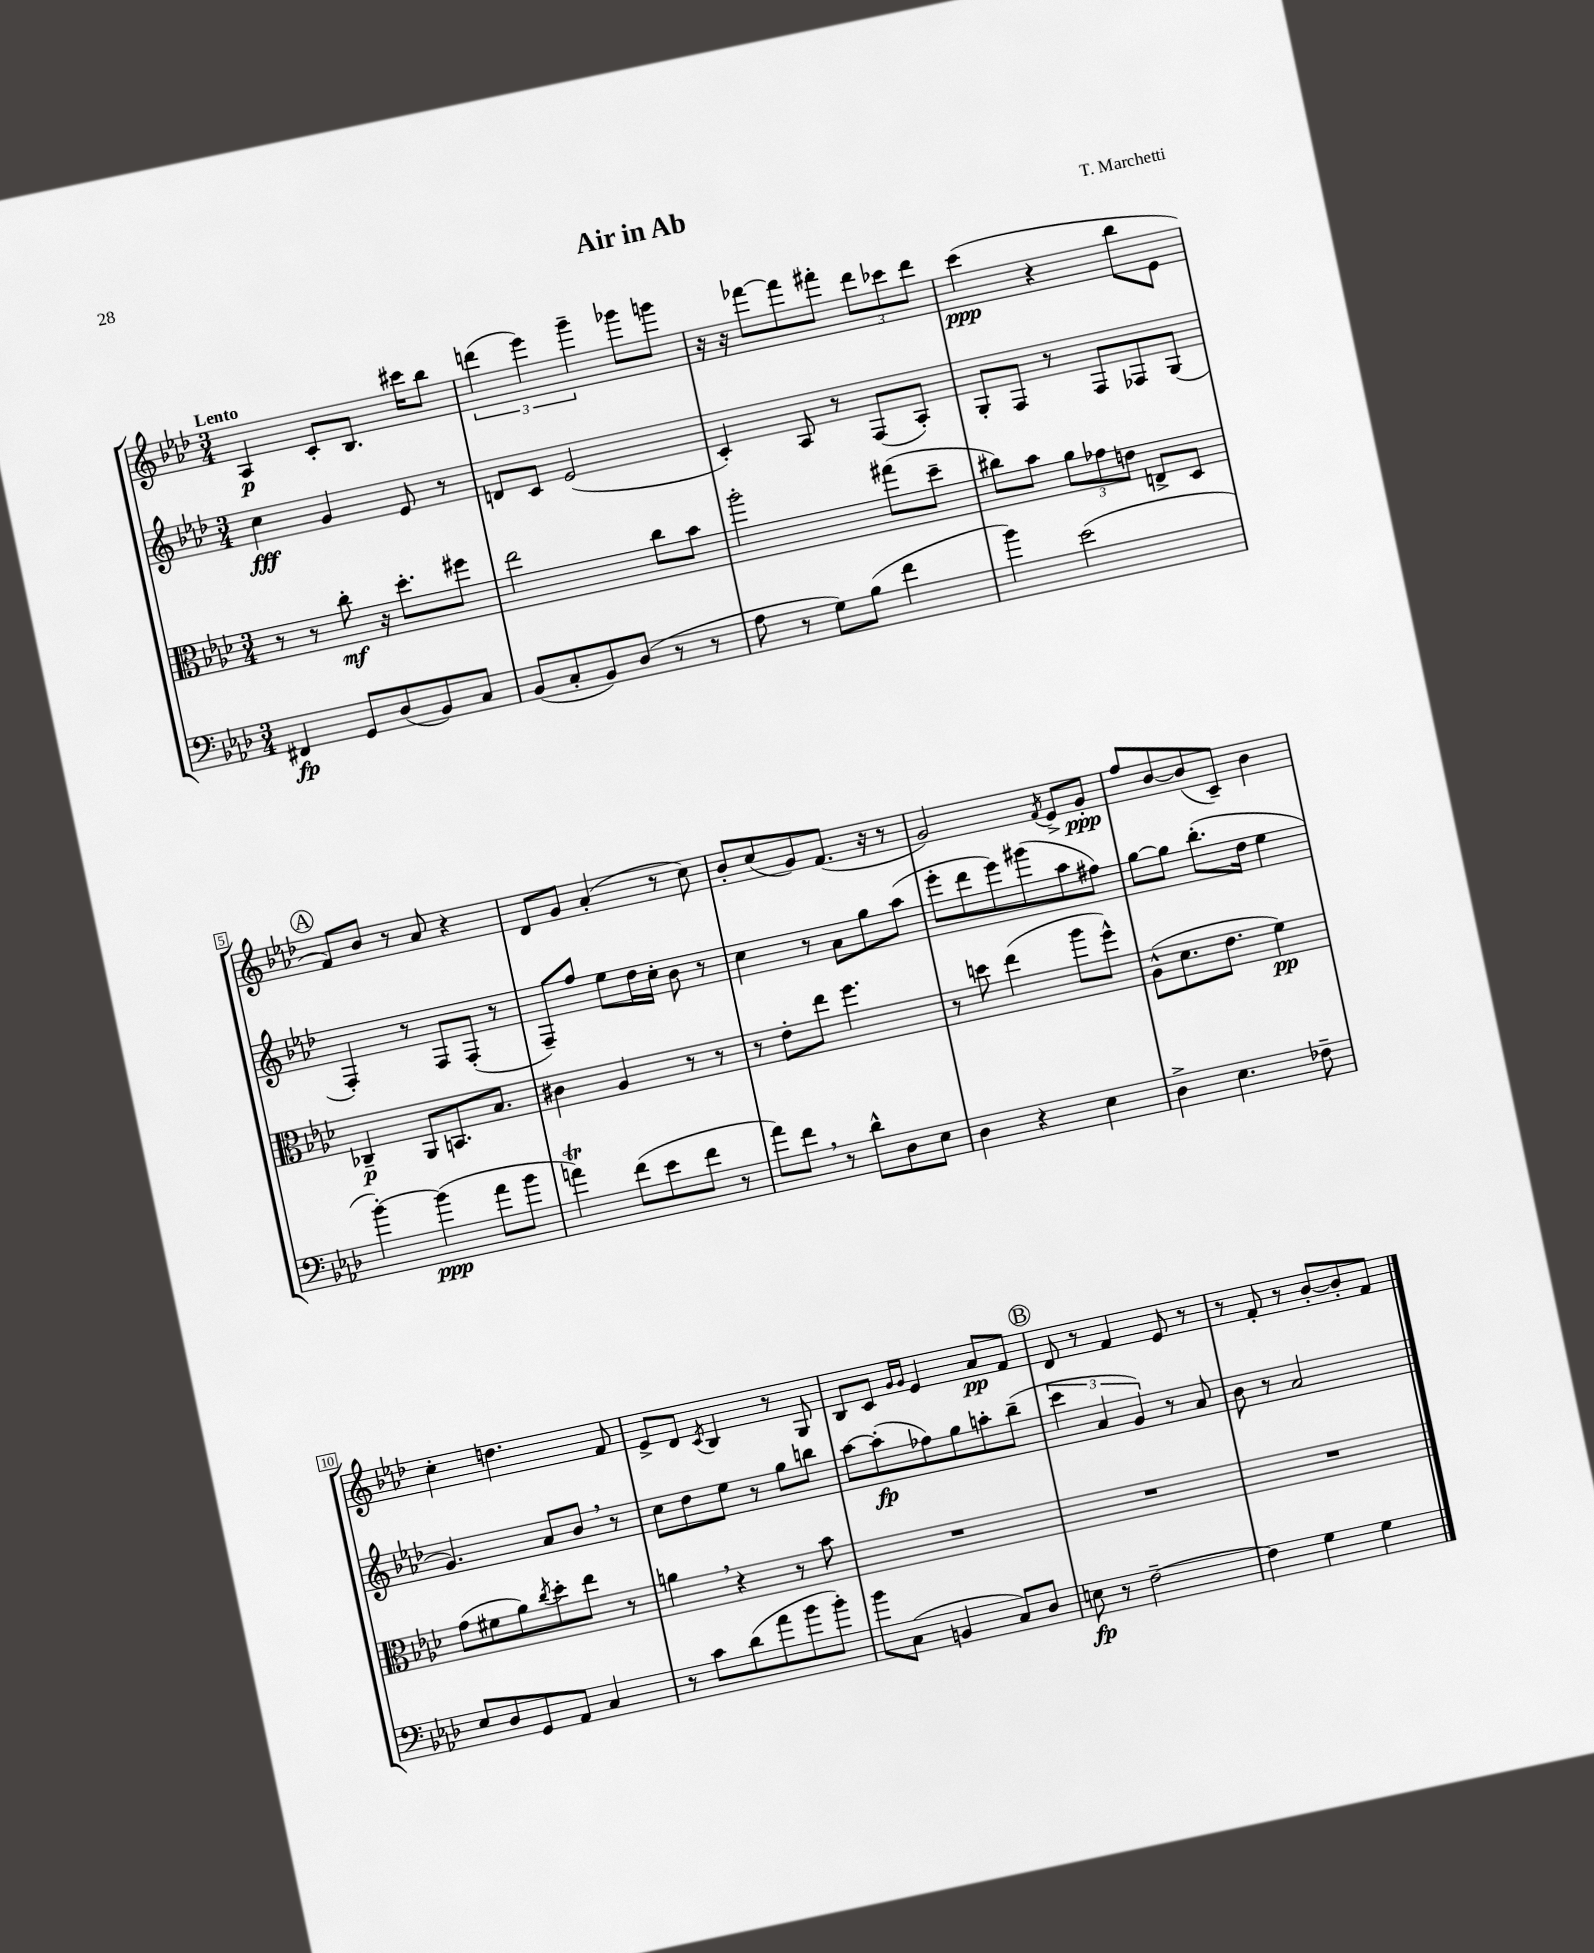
\header { title = "Air in Ab" composer = "T. Marchetti" }
<<
\new StaffGroup <<
\new Staff = "s0" {
    \clef treble \key aes \major \numericTimeSignature \time 3/4 \tempo "Lento"
    aes4\p c'8-. bes8. cis'''16 bes''8 |
    \tuplet 3/2 { d'''4( ees'''4) g'''4-- } ges'''8 g'''8 |
    r16 r16 fes'''8~ fes'''8 fis'''8-. \tuplet 3/2 { des'''8 ces'''8 des'''8 } |
    c'''4\ppp( r4 bes''8 ees'8 |
    \mark \markup { \circle "A" } f'8) bes'8 r8 aes'8 r4 |
    des'8 g'8 aes'4-.( r8 c''8) |
    bes'8-. c''8( g'8) f'8.( r16 r8 |
    g'2) \acciaccatura { f'8 } ees'8-> g'8-.\ppp |
    f''8 bes'8~ bes'8( c'8--) bes'4 |
    c''4-. d''4. f'8 |
    ees'8-> des'8 \acciaccatura { c'8 } bes4 r8 g8 |
    bes8 c'8 \grace { g'16 g'16 } ees'4 aes'8\pp f'8 |
    \mark \markup { \circle "B" } des'8 r8 f'4 ees'8 r8 |
    r8 f'8-. r8 bes'8~-. bes'8-. f'8 \bar "|." |
}
\new Staff = "s1" {
    \clef treble \key aes \major \numericTimeSignature \time 3/4
    c''4\fff g'4 ees'8 r8 |
    d'8 c'8 ees'2( |
    c'4-.) aes8 r8 f8( aes8-.) |
    g8-. f8 r8 f8 fes8 g8( |
    \mark \markup { \circle "A" } f4-.) r8 f8 f8-.( r8 |
    f8--) f''8 ees''8 des''16 c''16-. bes'8 r8 |
    c''4 r8 aes'8 g''8 aes''8( |
    ees'''8-. des'''8 ees'''8) gis'''8( aes''8 fis''8) |
    g''8~ g''8 bes''8.-.( des''16 ees''4 |
    g'4.) aes'8 bes'8 \breathe r8 |
    c''8 des''8 ees''8 r8 g''8 b''8 |
    aes''8~ aes''8-.\fp( fes''8) g''8 a''8-. bes''8--( |
    \mark \markup { \circle "B" } \tuplet 3/2 { c'''4 aes'4 g'4) } r8 aes'8 |
    bes'8 r8 aes'2 \bar "|." |
}
\new Staff = "s2" {
    \clef alto \key aes \major \numericTimeSignature \time 3/4
    r8 r8 c''8-.\mf r16 des''8.-. fis''8 |
    ees''2 c''8 bes'8 |
    aes''2-. gis''8( des''8-- |
    cis''8) bes'8 \tuplet 3/2 { aes'8 ges'8 e'8 } e8-> des8 |
    \mark \markup { \circle "A" } ces4--\p aes,8 b,8. bes8. |
    cis'4 aes4 r8 r8 |
    r8 ees'8-. ees''8 f''4. |
    r8 d''8 ees''4( aes''8 f''8-^) |
    aes8-^( des'8. ees'8. f'4\pp) |
    g'8( fis'8 aes'8) \acciaccatura { c''8 } des''8-. ees''8 r8 |
    a'4 \breathe r4 r8 bes'8 |
    R2. |
    \mark \markup { \circle "B" } R2. |
    R2. \bar "|." |
}
\new Staff = "s3" {
    \clef bass \key aes \major \numericTimeSignature \time 3/4
    fis,4\fp g,8 des8( bes,8) c8 |
    bes,8( c8-. bes,8) des8( r8 r8 |
    aes8 r8 g8) bes8( f'4 |
    bes'4) ees'2( |
    \mark \markup { \circle "A" } bes'4~-.) bes'4\ppp( aes'8 bes'8 |
    a'4\trill) f'8( ees'8 f'8 r8 |
    aes'8) f'8 \breathe r8 des'8-^ des8 ees8 |
    des4 r4 ees4 |
    des4-> ees4. fes8-- |
    ees8 des8 g,8 aes,8 c4 |
    r8 c'8 des'8( aes'8 bes'8 bes'8-.) |
    bes'8 c8( b,4 c8) des8 |
    \mark \markup { \circle "B" } e8\fp r8 f2~-- |
    f4 g4 g4 \bar "|." |
}
>>
>>
\layout { \context { \Score \override BarNumber.stencil = #(make-stencil-boxer 0.1 0.3 ly:text-interface::print) } }
